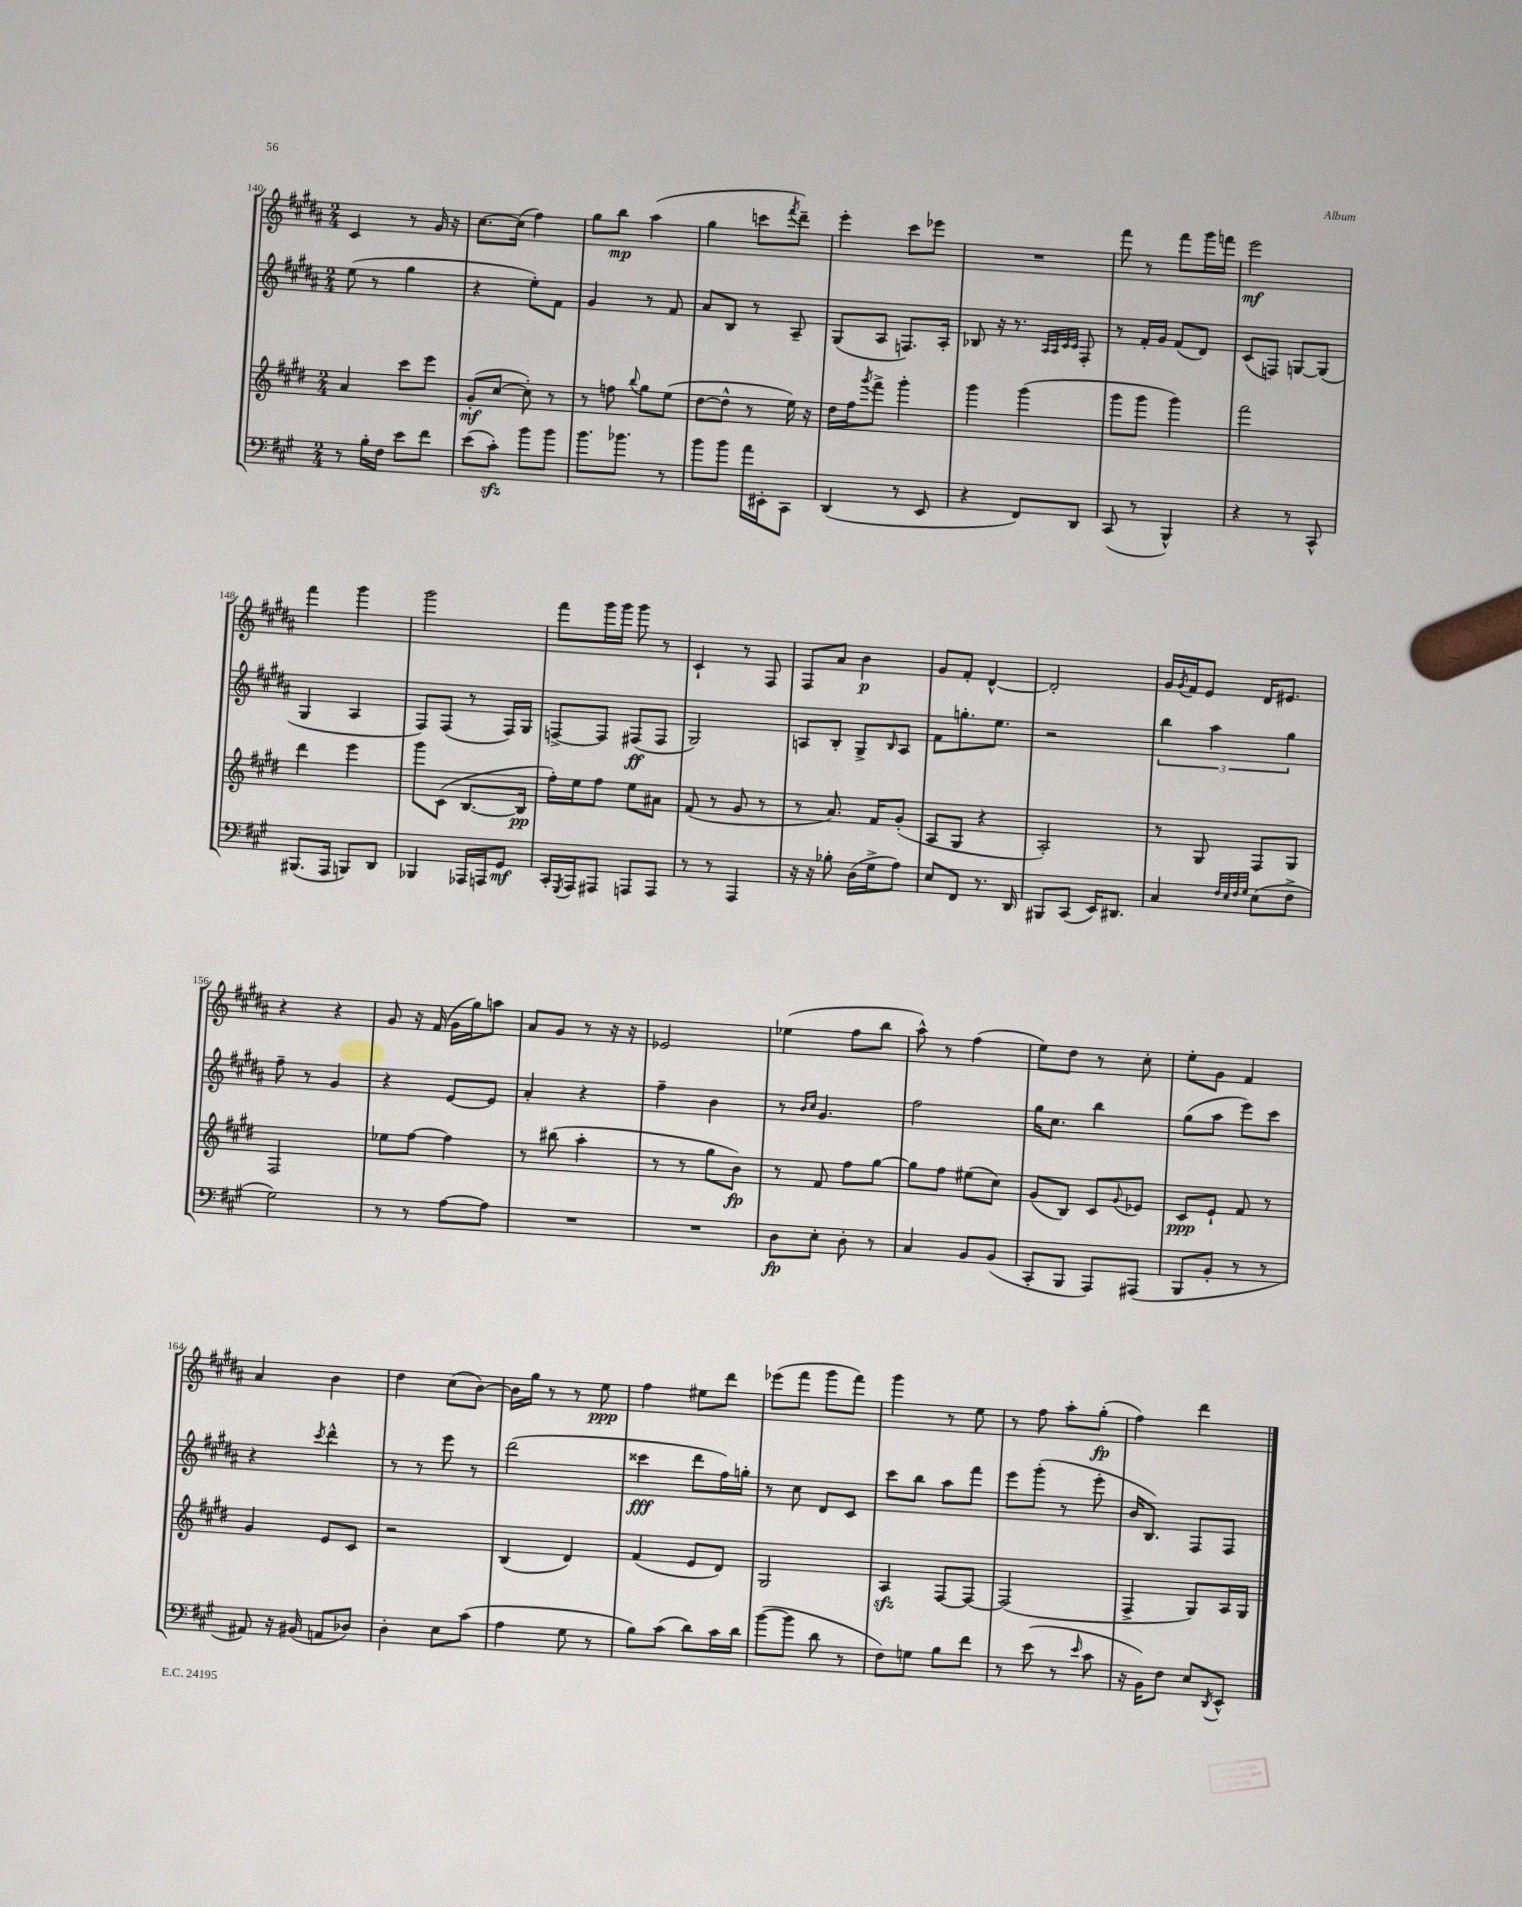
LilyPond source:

<<
\new StaffGroup <<
\new Staff = "s0" {
    \clef treble \key b \major \numericTimeSignature \time 2/4
    cis'4 r8 gis'16 r16 |
    cis''8.~ cis''16( fis''4) |
    gis''8 b''8\mp ais''4( |
    gis''4 c'''8 \acciaccatura { fis'''8 } dis'''8--) |
    e'''4-. cis'''8 ees'''8 |
    R2 |
    fis'''8 r8 fis'''8 gis'''16 f'''16 |
    e'''2\mf |
    fis'''4 gis'''4 |
    gis'''2 |
    fis'''8 gis'''16 gis'''16 gis'''8 r8 |
    cis'4-! r8 fis8 |
    fis8 ais'8 b'4\p |
    gis'8 fis'8-. dis'4~-^ |
    dis'2-. |
    gis'16 \acciaccatura { gis'8 } fis'16 e'8 dis'16 eis'8. |
    r4 r4 |
    gis'8 r16 fis'16( gis'16 gis''16) a''8 |
    ais'8 gis'8 r8 r16 r16 |
    ees'2 |
    ees''4( fis''8 b''8 |
    ais''8-^) r8 fis''4( |
    e''8) dis''8 r8 cis''8-. |
    e''8-. gis'8 fis'4 |
    ais'4 b'4 |
    dis''4 cis''8( b'8~) |
    b'16 gis''16 r8 r8 e''8\ppp |
    fis''4 eis''8 dis'''8 |
    ees'''8( fis'''8 gis'''8 fis'''8) |
    gis'''4 r8 e''8 |
    r8 fis''8 ais''8-. gis''8-.\fp( |
    fis''4) dis'''4 \bar "|." |
}
\new Staff = "s1" {
    \clef treble \key b \major \numericTimeSignature \time 2/4
    e''8( r8 gis''4 |
    r4 e''8-.) fis'8 |
    gis'4 r8 fis'8 |
    ais'8 b8 r8 ais8-- |
    gis8( ais8 f8.) ais16-. |
    bes8 r16 r8. \grace { ais32 ais32 cis'32 cis'32 } fis8-. |
    r8 fis'16-. gis'16 fis'8( dis'8) |
    cis'8( f8) g8~ g8( |
    gis4 ais4 |
    fis8) fis8( r8 fis16) gis16 |
    f8~-> f8 fis8\ff( fis8 |
    gis2) |
    a8 b8-. gis8-> \grace { b16 } a8 |
    fis'8 g''8.-. e''8. |
    r2 |
    \tuplet 3/2 { b''4 ais''4 gis''4 } |
    fis''8-- r8 gis'4 |
    r4 e'8~ e'8 |
    ais'4-. r4 |
    fis''4-- b'4 |
    r8 \grace { b'16 cis''16 } gis'4. |
    fis''2 |
    gis''16 cis''8. b''4 |
    gis''8( ais''8 e'''8) cis'''8 |
    r4 \acciaccatura { cis'''8 } dis'''4-^ |
    r8 r8 e'''8 r8 |
    dis'''2( |
    cisis'''4\fff dis'''8 fis''16) g''16-. |
    r8 cis''8 dis'8 cis'8 |
    cis'''8 b''8 ais''8 fis'''8 |
    e'''8 gis'''8-.( r8 e'''8-. |
    b'16 b8.) fis8 fis8 \bar "|." |
}
\new Staff = "s2" {
    \clef treble \key e \major \numericTimeSignature \time 2/4
    a'4 cis'''8 e'''8 |
    gis'8-.\mf( cis''8~ cis''8-.) r8 |
    r8 f''8 \appoggiatura { b''8 } gis''8 e''8( |
    dis''8~ dis''8-^ r8 e''16) r16 |
    dis''16 fis''16 \acciaccatura { gis'''8 } fis'''8-> gis'''4-. |
    gis'''4 gis'''4( |
    gis'''8 gis'''8 gis'''4) |
    fis'''2 |
    dis'''4 e'''4 |
    gis'''8 cis'8( b8.~ b16\pp |
    fis''16-.) e''16 fis''8 e''8 ais'8 |
    fis'8( r8 gis'8 r8 |
    r8 a'8.) fis'16 gis'8-.( |
    a8 gis8 r4 |
    a2-.) |
    r8 gis8 fis8 gis8 |
    fis2 |
    ees''8 fis''8~ fis''4 |
    r8 bis''8( a''4-. |
    r8 r8 gis''8 b'8\fp) |
    r8 fis'8 fis''8 gis''8~ |
    gis''8 fis''8 eis''8( cis''8) |
    gis'8( b8) cis'8 \appoggiatura { gis'8 } ees'8 |
    cis'8\ppp e'8-! fis'8 r8 |
    gis'4 e'8 cis'8 |
    r2 |
    b4( dis'4) |
    fis'4( e'8 dis'8) |
    gis2 |
    a4\sfz fis8~ fis8~ |
    fis2( |
    fis4-> gis8) a16 gis16 \bar "|." |
}
\new Staff = "s3" {
    \clef bass \key a \major \numericTimeSignature \time 2/4
    r8 b16-. fis16 e'8 fis'8 |
    e'8( cis'8-.\sfz) b'8 b'8 |
    b'8. bes'8. r8 |
    b'8 b'8 a'16 eis,16-. cis,8 |
    d,4( r8 e,8 |
    r4 fis,8) d,8 |
    cis,8( r8 b,,4-^) |
    r4 r8 cis,8-^ |
    bis,,8.( a,,16 b,,8) d,8 |
    bes,,4 aes,,16 a,,16 gis,8\mf |
    cis,16-. \acciaccatura { gis,,8 } a,,16 ais,,8 a,,8 a,,8 |
    r8 r8 a,,4 |
    r16 r16 bes8-. d16( gis16-> a8) |
    e8 fis,8 r8. d,16 |
    bis,,8 cis,8( e,16) dis,8. |
    cis4 \grace { fis32 e32 fis32 gis32 } e8( fis8-> |
    gis2) |
    r8 r8 a8~ a8 |
    R2 |
    R2 |
    d8\fp e8-. d8-. r8 |
    cis4 b,8 b,8( |
    cis,8-. b,,8 a,,8) ais,,8( |
    b,,8 b,8-. r8 r8 |
    ais,8) r16 bis,16( a,8 des8) |
    d4-. e8 cis'8( |
    a4 gis8 r8 |
    b8) cis'8( d'8) cis'16 d'16 |
    b'8~( b'8 d'8 r8 |
    fis8) g8 b8 fis'8 |
    r8 e'8( r8 \grace { e'16 } cis'8 |
    r16 b,16) fis8 e8 \acciaccatura { d,8 } e,8-^ \bar "|." |
}
>>
>>
\layout { \context { \Score currentBarNumber = #140 } }
